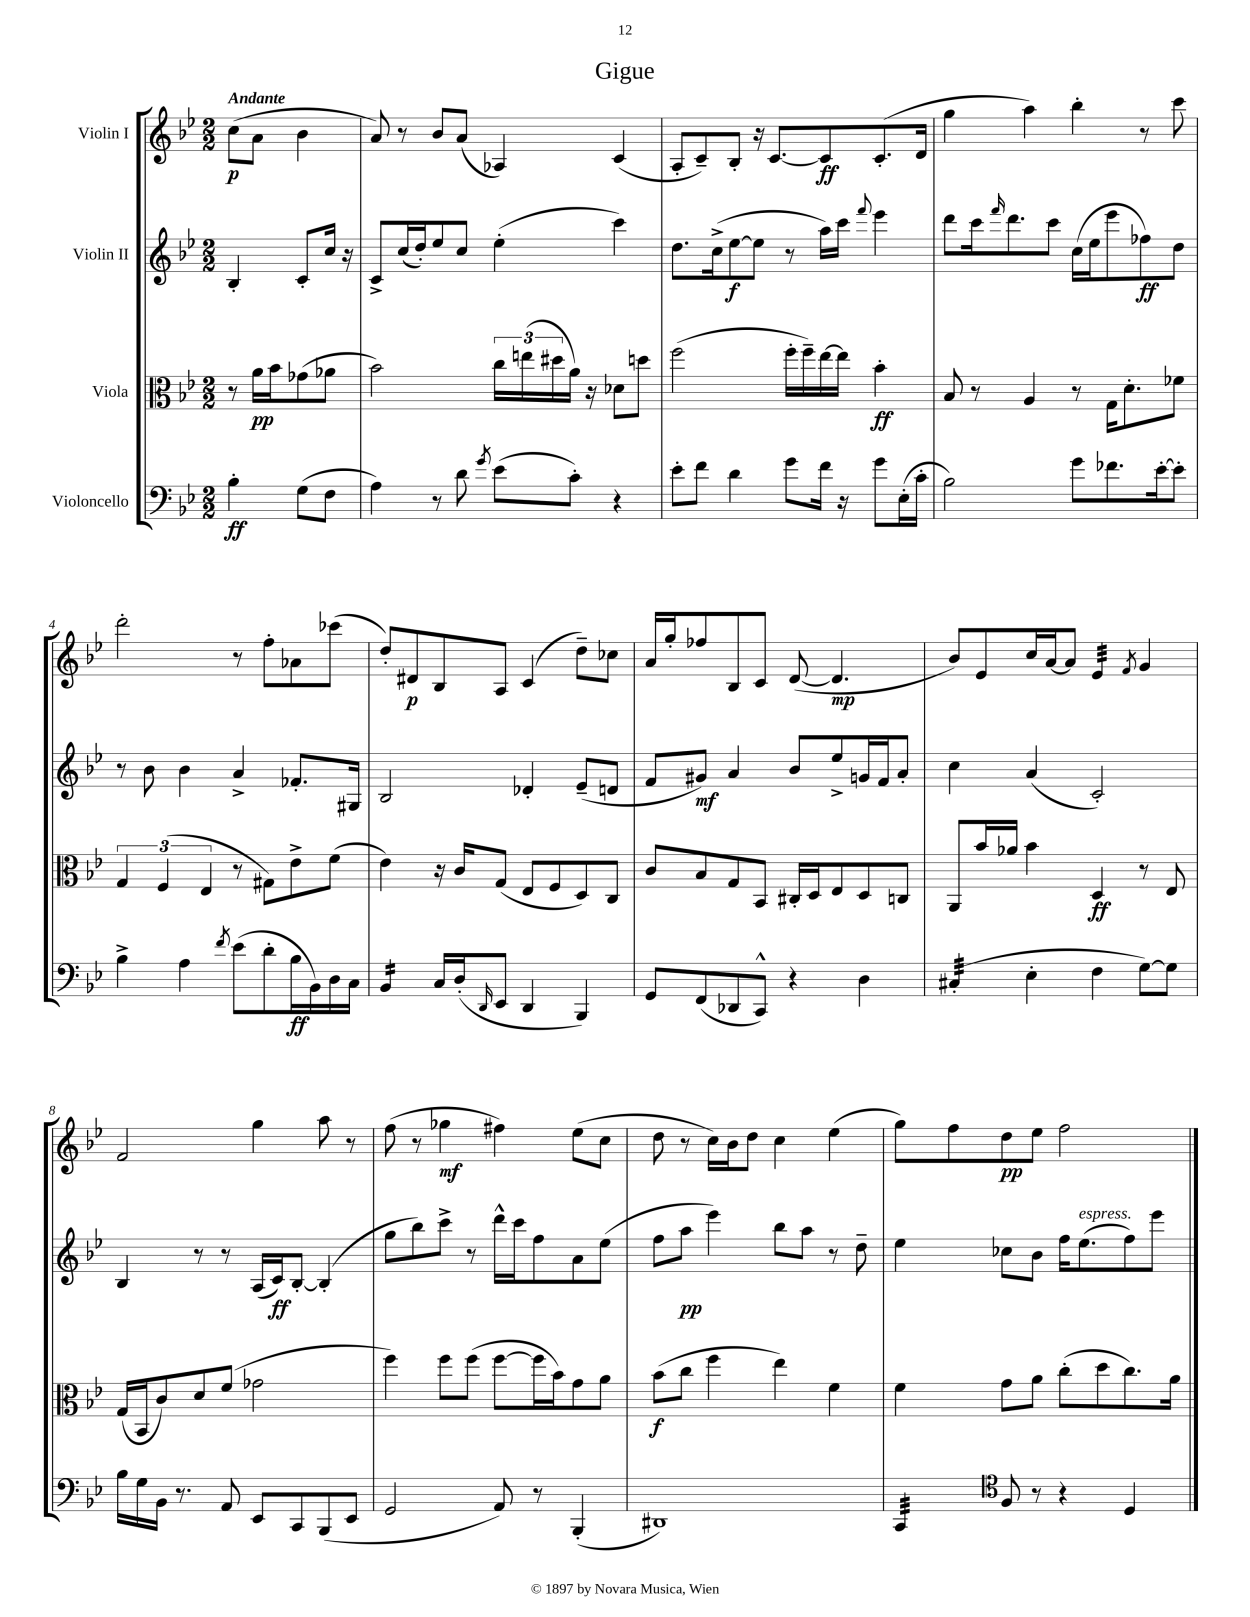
\header { title = "Gigue" }
<<
\new StaffGroup <<
\new Staff = "s0" \with { instrumentName = "Violin I" } {
    \clef treble \key bes \major \numericTimeSignature \time 2/2 \partial 2 \tempo "Andante"
    c''8\p( a'8 bes'4 |
    a'8) r8 bes'8 a'8( aes4) c'4( |
    a8-. c'8--) bes8-. r16 c'8.~ c'8\ff c'8.-.( d'16 |
    g''4 a''4) bes''4-. r8 c'''8 |
    d'''2-. r8 f''8-. aes'8 ces'''8( |
    d''8-.) dis'8\p bes8 a8 c'4( d''8--) ces''8 |
    a'16 g''16-. fes''8 bes8 c'8 d'8~( d'4.\mp |
    bes'8) ees'8 c''16 a'16~ a'8 ees'4:32 \acciaccatura { f'8 } g'4 |
    f'2 g''4 a''8 r8 |
    f''8( r8 ges''4\mf fis''4) ees''8( c''8 |
    d''8 r8 c''16) bes'16 d''8 c''4 ees''4( |
    g''8) f''8 d''8\pp ees''8 f''2 \bar "|." |
}
\new Staff = "s1" \with { instrumentName = "Violin II" } {
    \clef treble \key bes \major \numericTimeSignature \time 2/2 \partial 2
    bes4-. c'8-. c''16 r16 |
    c'8-> c''16( d''16-.) ees''8 c''8 ees''4-.( c'''4) |
    d''8. c''16->( ees''8~\f ees''8 r8 a''16) c'''16 \appoggiatura { f'''8 } ees'''4 |
    d'''8 c'''16 \grace { f'''16 } d'''8. c'''8 c''16( ees''16 ees'''8 fes''8\ff) d''8 |
    r8 bes'8 bes'4 a'4-> fes'8.-. gis16 |
    bes2 des'4-. ees'8--( d'8 |
    f'8 gis'8\mf) a'4 bes'8 ees''8-> g'16 f'16 a'8-. |
    c''4 a'4( c'2-.) |
    bes4 r8 r8 a16( c'16\ff) bes8~-. bes4-.( |
    g''8 bes''8) c'''8-> r8 d'''16-^ c'''16 f''8 a'8 ees''8( |
    f''8 a''8\pp ees'''4) bes''8 a''8 r8 d''8-- |
    ees''4 ces''8 bes'8 f''16 ees''8.^\markup { \italic "espress." }( f''8) ees'''8 \bar "|." |
}
\new Staff = "s2" \with { instrumentName = "Viola" } {
    \clef alto \key bes \major \numericTimeSignature \time 2/2 \partial 2
    r8 a'16\pp bes'16 ges'8( aes'8 |
    bes'2) \tuplet 3/2 { c''16 e''16( dis''16 } a'16) r16 des'8 d''8 |
    f''2( f''16-. f''16--) ees''16~ ees''16 bes'4-.\ff |
    bes8 r8 a4 r8 g16 d'8.-. fes'8 |
    \tuplet 3/2 { g4 f4( ees4 } r8 gis8) ees'8-> f'8( |
    ees'4) r16 c'16 g8( ees8 f8 d8) c8 |
    c'8 bes8 g8 bes,8 cis16-. d16 ees8 d8 c8 |
    a,8 bes'16 aes'16 bes'4 d4\ff r8 ees8 |
    g16( bes,16 c'8) d'8 f'8( ges'2 |
    f''4) f''8 f''8( f''8~ f''16 bes'16) g'8 a'8 |
    bes'8\f( c''8 f''4 ees''4) f'4 |
    f'4 g'8 a'8 c''8-.( d''8 c''8.) a'16 \bar "|." |
}
\new Staff = "s3" \with { instrumentName = "Violoncello" } {
    \clef bass \key bes \major \numericTimeSignature \time 2/2 \partial 2
    bes4-.\ff g8( f8 |
    a4) r8 d'8 \acciaccatura { g'8 } ees'8( c'8-.) r4 |
    ees'8-. f'8 d'4 g'8 f'16 r16 g'8 ees16-.( c'16-. |
    bes2) g'8 fes'8. ees'16~-. ees'8-. |
    bes4-> a4 \acciaccatura { f'8 } ees'8( d'8-. bes16\ff bes,16) d16 c16 |
    bes,4:16 c16 d16-.( \grace { d,16 } ees,8 d,4 bes,,4) |
    g,8 f,8( des,8 c,8-^) r4 d4 |
    cis4:32-.( ees4-. f4 g8~) g8 |
    bes16 g16 bes,16 r8. a,8 ees,8 c,8 bes,,8( ees,8 |
    g,2 a,8) r8 bes,,4-.( |
    dis,1) |
    c,4:32 \clef tenor f8 r8 r4 d4 \bar "|." |
}
>>
>>
